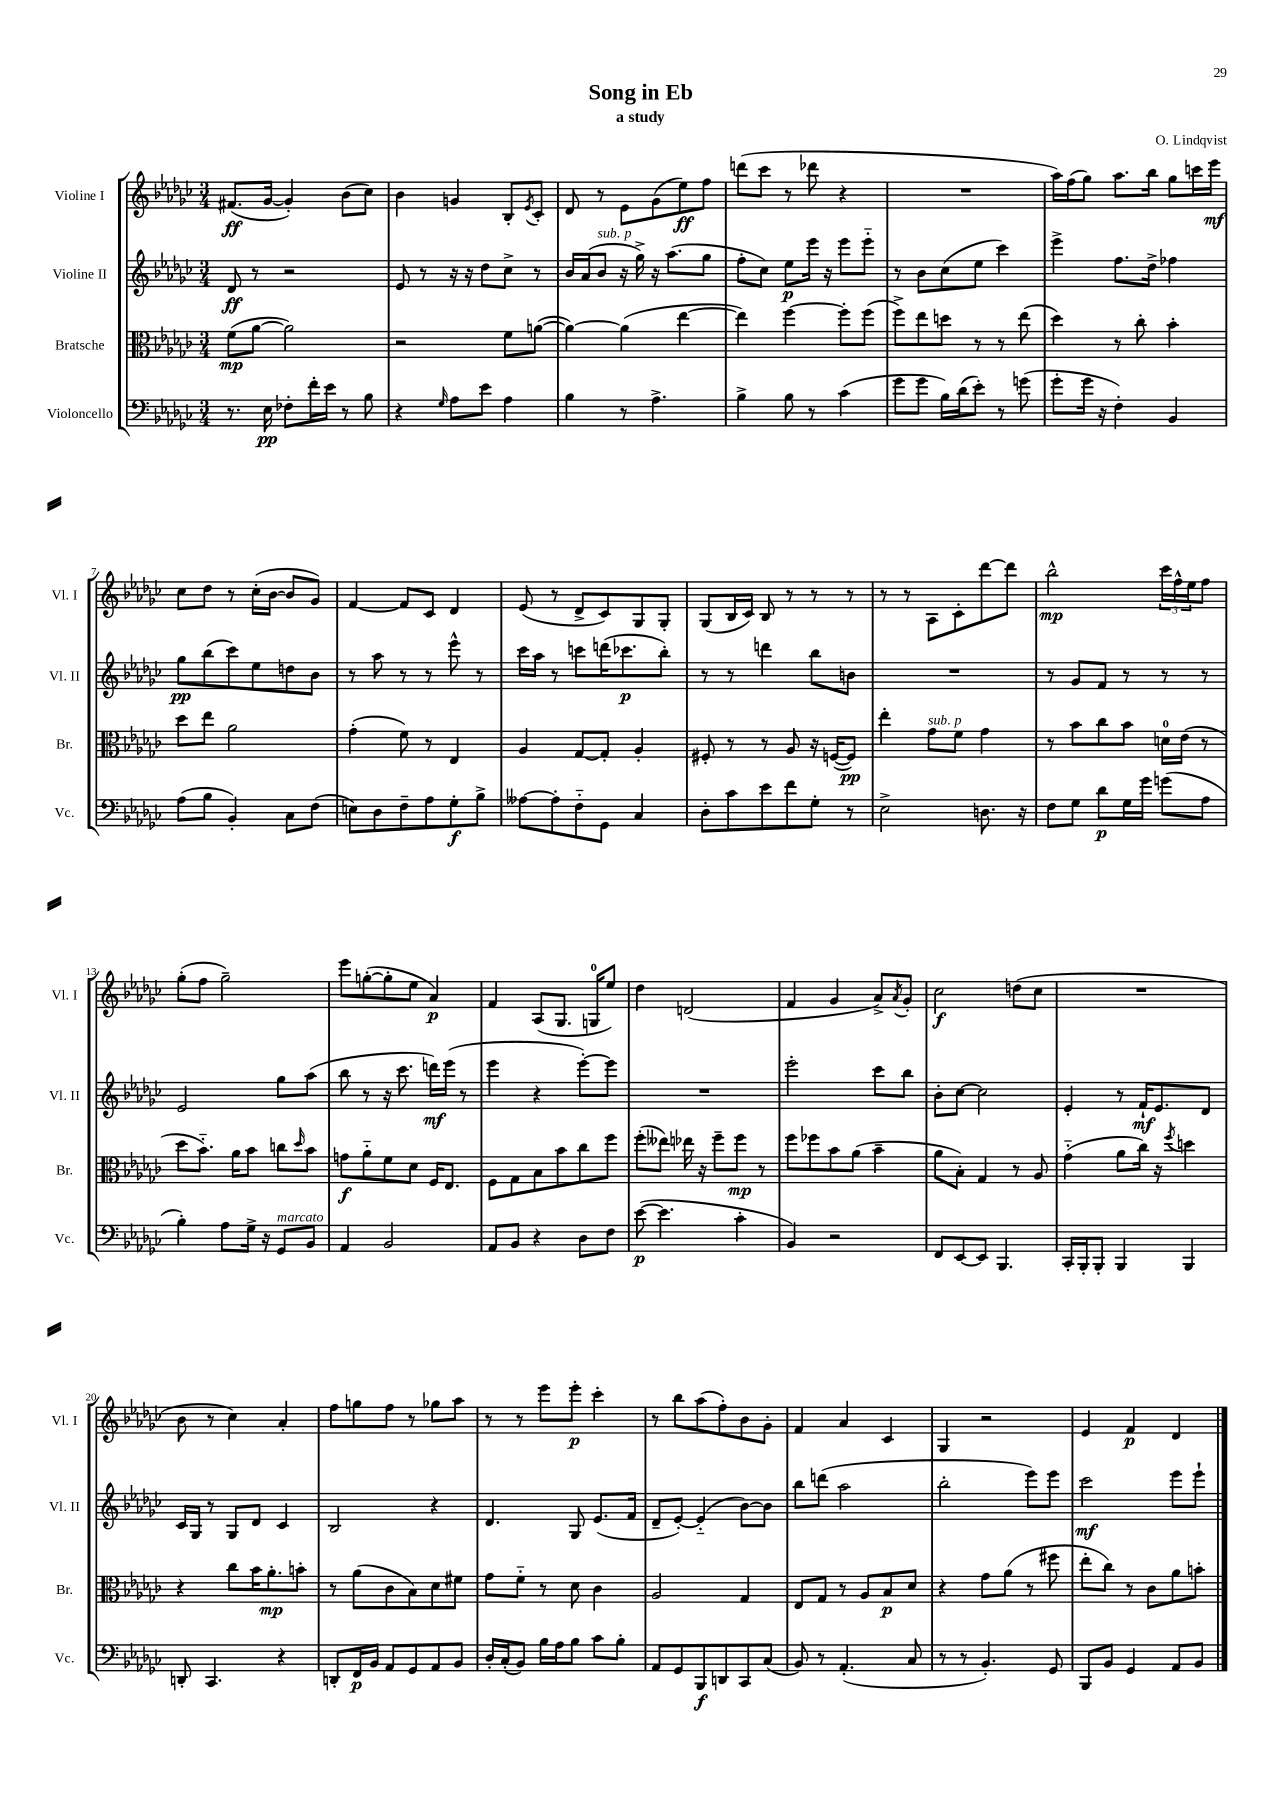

**kern	**dynam	**kern	**dynam	**kern	**dynam	**kern	**dynam
*part4	*part4	*part3	*part3	*part2	*part2	*part1	*part1
*staff4	*staff4	*staff3	*staff3	*staff2	*staff2	*staff1	*staff1
*I"Violoncello	*	*I"Bratsche	*	*I"Violine II	*	*I"Violine I	*
*I'Vc.	*	*I'Br.	*	*I'Vl. II	*	*I'Vl. I	*
*clefF4	*	*clefC3	*	*clefG2	*	*clefG2	*
*k[b-e-a-d-g-c-]	*	*k[b-e-a-d-g-c-]	*	*k[b-e-a-d-g-c-]	*	*k[b-e-a-d-g-c-]	*
*M3/4	*	*M3/4	*	*M3/4	*	*M3/4	*
=1	=1	=1	=1	=1	=1	=1	=1
8.r	.	(8f\L	mp	8d-/	ff	(8.f#X/L	ff
.	.	[8a-\J	.	8r	.	.	.
16E-\	pp	.	.	.	.	[16g-/Jk	.
8F-X'\L	.	2a-\])	.	2r	.	4g-'/])	.
16f'\L	.	.	.	.	.	.	.
16e-\JJ	.	.	.	.	.	.	.
8r	.	.	.	.	.	(8b-\L	.
8B-\	.	.	.	.	.	8cc-\J)	.
=2	=2	=2	=2	=2	=2	=2	=2
4r	.	2r	.	8e-/	.	4b-\	.
.	.	.	.	8r	.	.	.
16qqG-/	.	.	.	.	.	.	.
8A-\L	.	.	.	16r	.	4gn/	.
.	.	.	.	16r	.	.	.
8e-\J	.	.	.	8dd-\L	.	.	.
4A-\	.	8f\L	.	8cc-^\J	.	8B-'/L	.
.	.	.	.	.	.	8qe-/	.
.	.	([8an\J	.	8r	.	8c-'/J	.
=3	=3	=3	=3	=3	=3	=3	=3
4B-\	.	4a\_)	.	16b-/LL	.	8d-/	.
.	.	.	.	(16a-/J	.	.	.
!	!	!	!	!LO:TX:a:i:t=sub. p	!	!	!
.	.	.	.	8b-/J	.	8r	.
8r	.	(4a\]	.	16r	.	8e-\L	.
.	.	.	.	16gg-^\)	.	.	.
4.A-^\	.	.	.	16r	.	(8g-\	.
.	.	.	.	(8.aa-\L	.	.	.
.	.	[4ee-\	.	.	.	8ee-\)	ff
.	.	.	.	8gg-\J	.	8ff\J	.
=4	=4	=4	=4	=4	=4	=4	=4
4B-^\	.	4ee-\])	.	8ff'\L	.	(8dddn\L	.
.	.	.	.	8cc-\J)	.	8ccc-\J	.
8B-\	.	[4ff\	.	8ee-\L	p	8r	.
8r	.	.	.	16eee-\Jk	.	8ddd-X\	.
.	.	.	.	16r	.	.	.
(4c-\	.	8ff'\L]	.	8eee-\L	.	4r	.
.	.	(8ff\J	.	8eee-\J	.	.	.
=5	=5	=5	=5	=5	=5	=5	=5
8g-\L	.	8ff^\L)	.	8r	.	2.r	.
8g-\J	.	8ee-\	.	8b-\L	.	.	.
16B-\LL)	.	8ddn\J	.	(8cc-\	.	.	.
(16d-\J	.	.	.	.	.	.	.
8e-'\J)	.	8r	.	8ee-\J	.	.	.
8r	.	8r	.	4ccc-\)	.	.	.
(8gn\	.	(8ee-\	.	.	.	.	.
=6	=6	=6	=6	=6	=6	=6	=6
8g-'\L	.	4dd-\)	.	4eee-^\	.	16aa-\LL)	.
.	.	.	.	.	.	(16ff\J	.
16g-\Jk	.	.	.	.	.	8gg-\J)	.
16r	.	.	.	.	.	.	.
4F'\)	.	8r	.	8.ff\L	.	8.aa-\L	.
.	.	8cc-'\	.	.	.	.	.
.	.	.	.	16dd-^\Jk	.	16bb-\Jk	.
4BB-/	.	4b-'\	.	4ff-X\	.	8gg-\L	.
.	.	.	.	.	.	16cccn\L	.
.	.	.	.	.	.	16eee-\JJ	mf
!!LO:LB:g=z
=7	=7	=7	=7	=7	=7	=7	=7
(8A-\L	.	8dd-\L	.	8gg-\L	pp	8cc-\L	.
8B-\J	.	8ee-\J	.	(8bb-\	.	8dd-\J	.
4BB-'/)	.	2a-\	.	8ccc-\)	.	8r	.
.	.	.	.	8ee-\	.	(16cc-'\LL	.
.	.	.	.	.	.	[16b-\JJ	.
8C-\L	.	.	.	8ddn\	.	8b-/L]	.
(8F\J	.	.	.	8b-\J	.	8g-/J)	.
=8	=8	=8	=8	=8	=8	=8	=8
8En\L)	.	(4g-'\	.	8r	.	[4f/	.
8D-\	.	.	.	8aa-\	.	.	.
8F~\	.	8f\)	.	8r	.	8f/L]	.
8A-\	.	8r	.	8r	.	8c-/J	.
8G-'\	f	4E-/	.	8eee-^^\	.	4d-/	.
8B-^\J	.	.	.	8r	.	.	.
=9	=9	=9	=9	=9	=9	=9	=9
[8A--X\L	.	4A-/	.	16ccc-\LL	.	(8e-/	.
.	.	.	.	16aa-\JJ	.	.	.
8A--'\]	.	.	.	8r	.	8r	.
8F\	.	[8G-/L	.	8cccn\L	.	8d-^/L	.
8GG-\J	.	8G-'/J]	.	(16dddn\K	.	8c-/)	.
.	.	.	.	8.ccc-X\	p	.	.
4C-/	.	4A-'/	.	.	.	8G-/	.
.	.	.	.	8bb-'\J)	.	8G-'/J	.
=10	=10	=10	=10	=10	=10	=10	=10
8D-'\L	.	8F#X'/	.	8r	.	(8G-/L	.
8c-\	.	8r	.	8r	.	16B-/L	.
.	.	.	.	.	.	16c-/JJ)	.
8e-\	.	8r	.	4dddn\	.	8B-/	.
8f\	.	8A-/	.	.	.	8r	.
8G-'\J	.	16r	.	8bb-\L	.	8r	.
.	.	([16Fn/KL	.	.	.	.	.
8r	.	8F/J])	pp	8bn\J	.	8r	.
=11	=11	=11	=11	=11	=11	=11	=11
2E-^\	.	4ee-'\	.	2.r	.	8r	.
.	.	.	.	.	.	8r	.
!	!	!LO:TX:a:i:t=sub. p	!	!	!	!	!
.	.	8g-\L	.	.	.	8A-\L	.
.	.	8f\J	.	.	.	8c-'\	.
8.Dn\	.	4g-\	.	.	.	[8ddd-\	.
.	.	.	.	.	.	8ddd-\J]	.
16r	.	.	.	.	.	.	.
=12	=12	=12	=12	=12	=12	=12	=12
8F\L	.	8r	.	8r	.	2bb-^^\	mp
8G-\J	.	8b-\L	.	8g-/L	.	.	.
8d-\L	p	8cc-\	.	8f/J	.	.	.
16G-\L	.	8b-\J	.	8r	.	.	.
16g-\JJ	.	.	.	.	.	.	.
(8gn\L	.	16dn\LL	.	8r	.	24ccc-\LL	.
.	.	.	.	.	.	24ff^^\	.
.	.	(16e-\JJ	.	.	.	.	.
.	.	.	.	.	.	24ee-\J	.
8A-\J	.	8r	.	8r	.	8ff\J	.
!!LO:LB:g=z
=13	=13	=13	=13	=13	=13	=13	=13
4B-'\)	.	8dd-\L	.	2e-/	.	(8gg-'\L	.
.	.	8.b-\J)	.	.	.	8ff\J	.
8A-\L	.	.	.	.	.	2gg-~\)	.
.	.	16a-\KL	.	.	.	.	.
16G-^\Jk	.	8b-\J	.	.	.	.	.
16r	.	.	.	.	.	.	.
!LO:TX:a:i:t=marcato	!	!	!	!	!	!	!
8GG-/L	.	8ccn\L	.	8gg-\L	.	.	.
.	.	16qqdd-/	.	.	.	.	.
8BB-/J	.	8b-\J	.	(8aa-\J	.	.	.
=14	=14	=14	=14	=14	=14	=14	=14
4AA-/	.	8gn\L	f	8bb-\	.	8eee-\L	.
.	.	8a-\	.	8r	.	([8ggn'\	.
2BB-/	.	8f\	.	16r	.	8gg'\]	.
.	.	.	.	8.ccc-\	.	.	.
.	.	8d-\J	.	.	.	8ee-\J	.
.	.	16F/KL	.	16dddn\LL)	mf	4a-/)	p
.	.	8.E-/J	.	(16eee-\JJ	.	.	.
.	.	.	.	8r	.	.	.
=15	=15	=15	=15	=15	=15	=15	=15
8AA-/L	.	8F\L	.	4eee-\	.	4f/	.
8BB-/J	.	8G-\	.	.	.	.	.
4r	.	8B-\	.	4r	.	(8A-/L	.
.	.	8b-\	.	.	.	8.G-/J	.
8D-\L	.	8cc-\	.	[8eee-'\L)	.	.	.
.	.	.	.	.	.	16Gn/KL	.
8F\J	.	8ff\J	.	8eee-\J]	.	8ee-/J)	.
=16	=16	=16	=16	=16	=16	=16	=16
([8e-\	p	(8ff'\L	.	2.r	.	4dd-\	.
4.e-\]	.	8ee--X\J)	.	.	.	.	.
.	.	16ee-X\	.	.	.	(2dn/	.
.	.	16r	.	.	.	.	.
.	.	8ff~\L	.	.	.	.	.
4c-'\	.	8ff\J	mp	.	.	.	.
.	.	8r	.	.	.	.	.
=17	=17	=17	=17	=17	=17	=17	=17
4BB-/)	.	8ff\L	.	2eee-'\	.	4f/	.
.	.	8ff-X\	.	.	.	.	.
2r	.	8b-\	.	.	.	4g-/	.
.	.	(8a-\J	.	.	.	.	.
.	.	4b-~\	.	8ccc-\L	.	8a-^/L)	.
.	.	.	.	.	.	8qa-/	.
.	.	.	.	8bb-\J	.	8g-'/J	.
=18	=18	=18	=18	=18	=18	=18	=18
8FF/L	.	8a-\L	.	8b-'\L	.	2cc-\	f
[8EE-/	.	8B-'\J)	.	[8cc-\J	.	.	.
8EE-/J]	.	4G-/	.	2cc-\]	.	.	.
4.BBB-/	.	.	.	.	.	.	.
.	.	8r	.	.	.	(8ddn\L	.
.	.	8A-/	.	.	.	8cc-\J	.
=19	=19	=19	=19	=19	=19	=19	=19
16CC-'/LL	.	(4g-\	.	4e-'/	.	2.r	.
16BBB-'/J	.	.	.	.	.	.	.
8BBB-'/J	.	.	.	.	.	.	.
4BBB-/	.	8a-\L	.	8r	.	.	.
.	.	16cc-\Jk)	.	16f`/KL	mf	.	.
.	.	16r	.	8.e-/	.	.	.
.	.	8qff/	.	.	.	.	.
4BBB-/	.	4ddn\	.	.	.	.	.
.	.	.	.	8d-/J	.	.	.
!!LO:LB:g=z
=20	=20	=20	=20	=20	=20	=20	=20
8DDn'/	.	4r	.	16c-/LL	.	8b-\	.
.	.	.	.	16G-/JJ	.	.	.
4.CC-/	.	.	.	8r	.	8r	.
.	.	8cc-\L	.	8G-/L	.	4cc-\)	.
.	.	16b-\K	.	8d-/J	.	.	.
.	.	8.a-'\	mp	.	.	.	.
4r	.	.	.	4c-/	.	4a-'/	.
.	.	8bn'\J	.	.	.	.	.
=21	=21	=21	=21	=21	=21	=21	=21
8DDn'/L	.	8r	.	2B-/	.	8ff\L	.
16FF/L	p	(8a-\L	.	.	.	8ggn\	.
16BB-/JJ	.	.	.	.	.	.	.
8AA-/L	.	8c-\	.	.	.	8ff\J	.
8GG-/	.	8B-\)	.	.	.	8r	.
8AA-/	.	8d-\	.	4r	.	8gg-X\L	.
8BB-/J	.	8f#X\J	.	.	.	8aa-\J	.
=22	=22	=22	=22	=22	=22	=22	=22
16D-'/LL	.	8g-\L	.	4.d-/	.	8r	.
(16C-'/J	.	.	.	.	.	.	.
8BB-/J)	.	8f\J	.	.	.	8r	.
16B-\LL	.	8r	.	.	.	8eee-\L	.
16A-\J	.	.	.	.	.	.	.
8B-\J	.	8d-\	.	8G-/	.	8eee-'\J	p
8c-\L	.	4c-\	.	(8.e-/L	.	4ccc-'\	.
8B-'\J	.	.	.	.	.	.	.
.	.	.	.	16f/Jk	.	.	.
=23	=23	=23	=23	=23	=23	=23	=23
8AA-/L	.	2A-/	.	8d-~/L	.	8r	.
8GG-/	.	.	.	[8e-'/J)	.	8bb-\L	.
8BBB-/	f	.	.	(4e-/]	.	(8aa-\	.
8DDn/	.	.	.	.	.	8ff'\)	.
8CC-/	.	4G-/	.	[8b-\L)	.	8b-\	.
(8C-/J	.	.	.	8b-\J]	.	8g-'\J	.
=24	=24	=24	=24	=24	=24	=24	=24
8BB-/)	.	8E-/L	.	8bb-\L	.	4f/	.
8r	.	8G-/J	.	(8dddn\J	.	.	.
(4.AA-'/	.	8r	.	2aa-\	.	4a-/	.
.	.	8A-/L	.	.	.	.	.
.	.	8B-/	p	.	.	4c-/	.
8C-/	.	8d-/J	.	.	.	.	.
=25	=25	=25	=25	=25	=25	=25	=25
8r	.	4r	.	2bb-'\	.	4G-/	.
8r	.	.	.	.	.	.	.
4.BB-'/)	.	8g-\L	.	.	.	2r	.
.	.	(8a-\J	.	.	.	.	.
.	.	8r	.	8eee-\L)	.	.	.
8GG-/	.	8ff#X\	.	8eee-\J	.	.	.
=26	=26	=26	=26	=26	=26	=26	=26
8BBB-/L	.	8ee-'\L	.	2ccc-\	mf	4e-/	.
8BB-/J	.	8cc-\J)	.	.	.	.	.
4GG-/	.	8r	.	.	.	4f/	p
.	.	8c-\L	.	.	.	.	.
8AA-/L	.	8a-\	.	8eee-\L	.	4d-/	.
8BB-/J	.	8bn'\J	.	8eee-`\J	.	.	.
==	==	==	==	==	==	==	==
*-	*-	*-	*-	*-	*-	*-	*-
